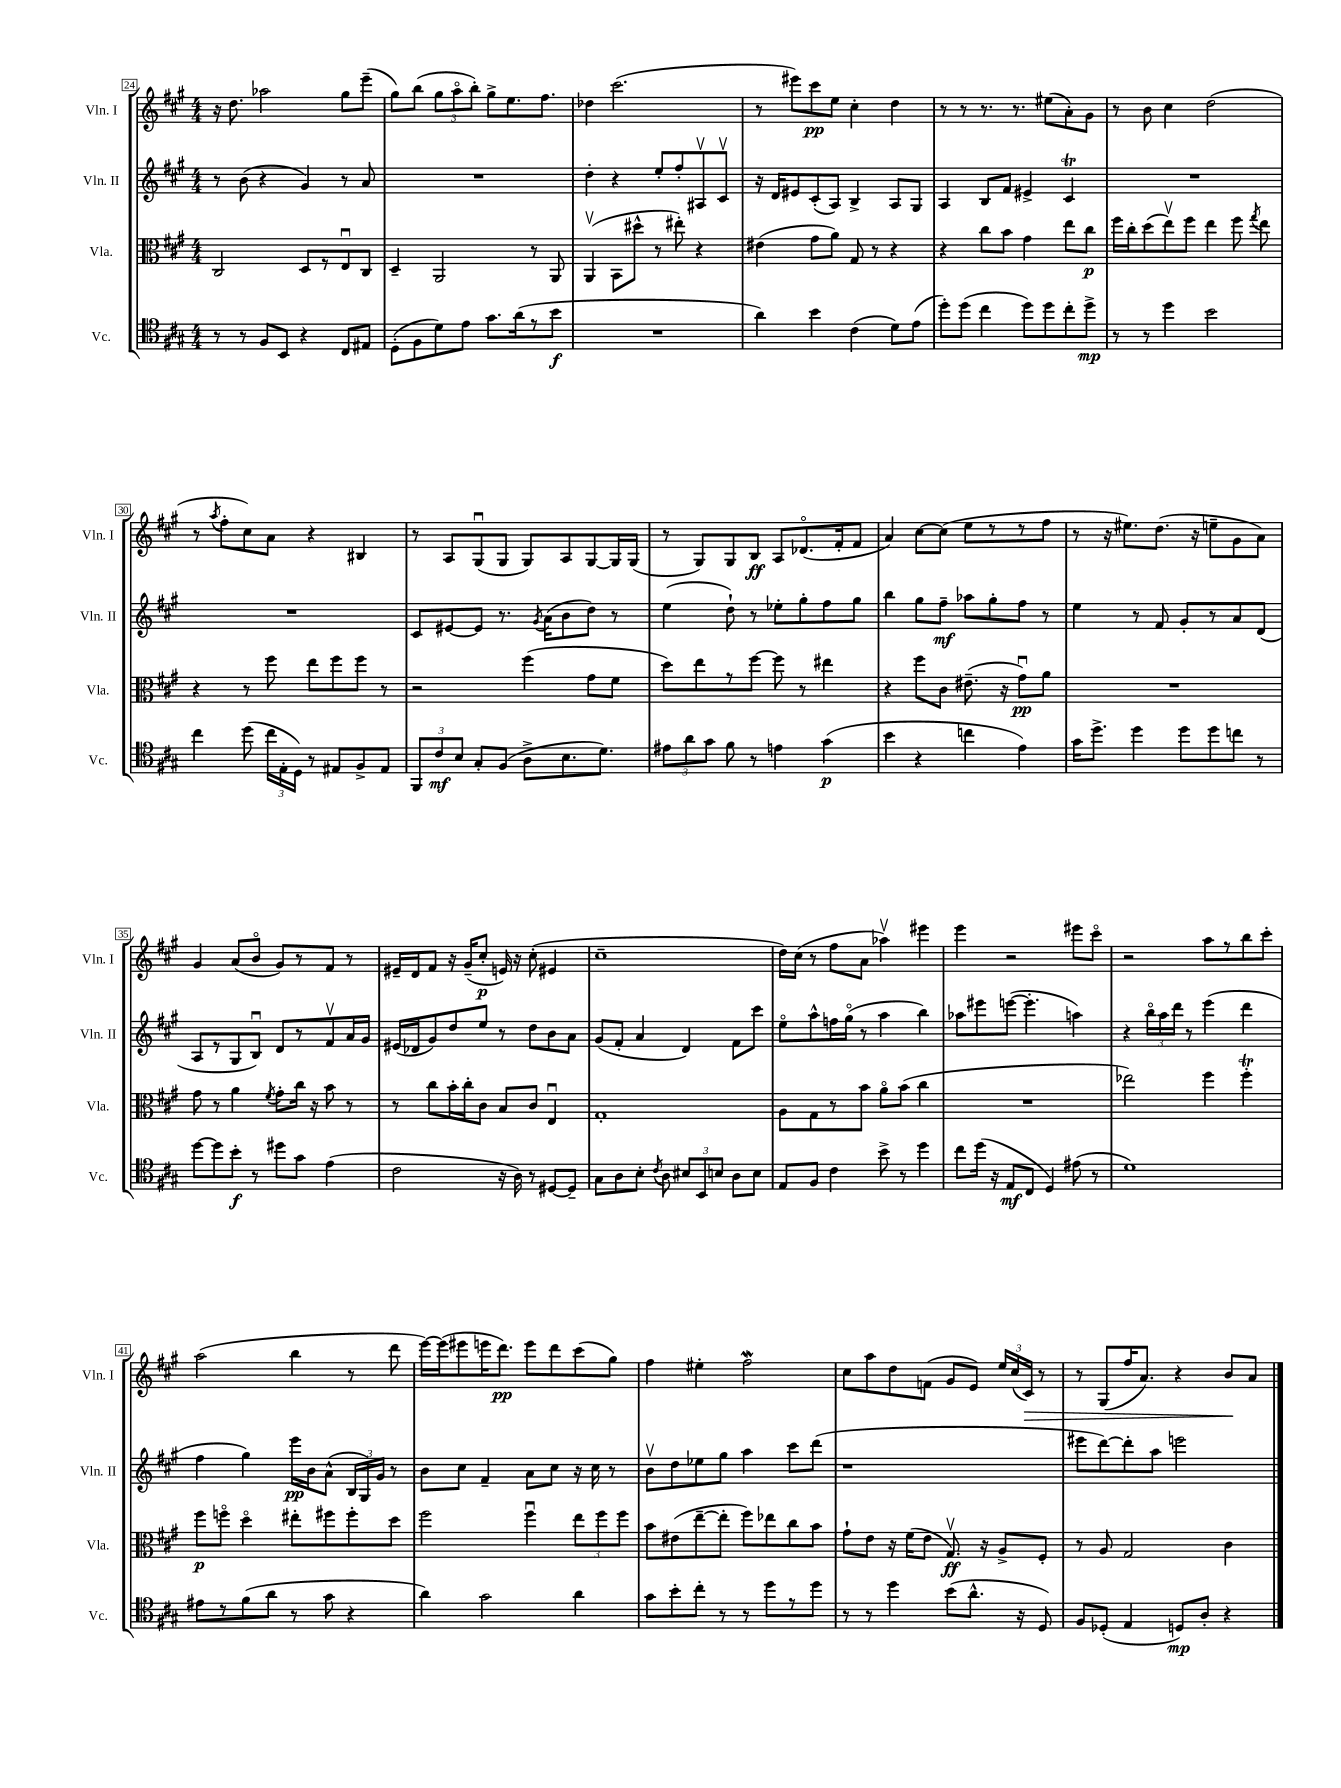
<<
\new StaffGroup <<
\new Staff = "s0" \with { instrumentName = "Vln. I" shortInstrumentName = "Vln. I" } {
    \clef treble \key a \major \numericTimeSignature \time 4/4
    \autoBeamOff r16 d''8. aes''2 gis''8[ e'''8]--( |
    gis''8[) b''8]( \tuplet 3/2 { gis''8[ a''8\flageolet b''8]-.) } gis''8[-> e''8. fis''8.] |
    des''4 cis'''2.( |
    r8 eis'''8[) cis'''8\pp e''8] cis''4-. d''4 |
    r8 r8 r8. r8. eis''8[( a'8-.) gis'8] |
    r8 b'8 cis''4 d''2( |
    r8 \acciaccatura { a''8 } fis''8[-. cis''8) a'8] r4 bis4 |
    r8 a8[ gis8\downbow( gis8] gis8[) a8 gis8~ gis16 gis16]( |
    r8 gis8[) gis8 b8]\ff a8[ des'8.\flageolet( fis'16-. fis'8] |
    a'4) cis''8[~ cis''8]( e''8[ r8 r8 fis''8] |
    r8 r16 eis''8.[) d''8.]( r16 e''8[-- gis'8 a'8]) |
    gis'4 a'8[( b'8]\flageolet gis'8[) r8 fis'8] r8 |
    eis'16[-- d'16 fis'8] r16 gis'16[--( cis''8]-.\p e'16) r16 cis''8-.( eis'4 |
    cis''1-- |
    d''16[) cis''16]( r8 fis''8[ a'8] aes''4\upbow) eis'''4 |
    e'''4 r2 eis'''8[ cis'''8]\flageolet |
    r2 a''8[ r8 b''8 cis'''8]-. |
    a''2( b''4 r8 d'''8 |
    e'''16[~) e'''16( eis'''8 e'''16 d'''8.]\pp) e'''8[ d'''8 cis'''8( gis''8]) |
    fis''4 eis''4-. fis''2\mordent |
    cis''8[ a''8 d''8 f'8]( gis'8[ e'8]) \tuplet 3/2 { e''16[ cis''16( cis'16]\>) } r8 |
    r8 gis8[( fis''16 a'8.]) r4 b'8[\! a'8] \bar "|." |
}
\new Staff = "s1" \with { instrumentName = "Vln. II" shortInstrumentName = "Vln. II" } {
    \clef treble \key a \major \numericTimeSignature \time 4/4
    \autoBeamOff r8 b'8( r4 gis'4) r8 a'8 |
    R1 |
    d''4-. r4 e''8[-. fis''8-. ais8\upbow cis'8]\upbow |
    r16 d'16[ eis'8 cis'8-.( a8]) b4-> a8[ gis8] |
    a4 b8[ fis'8] eis'4-> cis'4\trill |
    R1 |
    R1 |
    cis'8[ eis'8~ eis'8] r8. \acciaccatura { gis'8 } a'16[( b'8 d''8]) r8 |
    e''4( d''8-!) r8 ees''8[-. gis''8-. fis''8 gis''8] |
    b''4 gis''8[ fis''8]--\mf aes''8[ gis''8-. fis''8] r8 |
    e''4 r8 fis'8 gis'8[-. r8 a'8 d'8]( |
    a8[ r8 gis8 b8]\downbow) d'8[ r8 fis'8\upbow a'16 gis'16] |
    eis'16[( des'16 gis'8) d''8 e''8] r8 d''8[ b'8 a'8] |
    gis'8[( fis'8]-. a'4 d'4) fis'8[ cis'''8] |
    e''8[\flageolet a''8-^ f''16 gis''16]\flageolet( r8 a''4 b''4) |
    aes''8[ eis'''8 e'''8]~( e'''4.-. a''4) |
    r4 \tuplet 3/2 { b''16[\flageolet a''16 d'''16] } r8 e'''4( d'''4 |
    fis''4 gis''4) e'''16[\pp b'16 a'8]-^( \tuplet 3/2 { b16[ gis16) gis'16] } r8 |
    b'8[ cis''8] fis'4-- a'8[ cis''8] r16 cis''16 r8 |
    b'8[\upbow d''8 ees''8 gis''8] a''4 cis'''8[ d'''8]( |
    r1 |
    eis'''8[ d'''8~) d'''8-. a''8] e'''2 \bar "|." |
}
\new Staff = "s2" \with { instrumentName = "Vla." shortInstrumentName = "Vla." } {
    \clef alto \key a \major \numericTimeSignature \time 4/4
    \autoBeamOff cis2 d8[ r8 e8\downbow cis8] |
    d4-- a,2 r8 a,8 |
    a,4\upbow( b,8[ dis''8]-^ r8 eis''8-.) r4 |
    eis'4( gis'8[ a'8]) gis8 r8 r4 |
    r4 cis''8[ b'8] gis'4 e''8[ cis''8]\p |
    fis''16[ cis''16-. d''8( e''8\upbow) fis''8] e''4 fis''8 \acciaccatura { gis''8 } e''8 |
    r4 r8 fis''8 e''8[ fis''8 fis''8] r8 |
    r2 fis''4( gis'8[ fis'8] |
    d''8[) e''8 r8 fis''8]~ fis''8 r8 eis''4 |
    r4 fis''8[ cis'8] eis'8.--( r16 gis'8[\downbow\pp) a'8] |
    R1 |
    gis'8 r8 a'4 \acciaccatura { fis'8 } gis'8[-. cis''16] r16 b'8 r8 |
    r8 cis''8[ b'16-. cis''16-. cis'8] b8[ cis'8] e4\downbow |
    gis1-. |
    a8[ gis8 r8 b'8] a'8[\flageolet b'8]( cis''4 |
    R1 |
    ees''2) fis''4 fis''4-.\trill |
    fis''8[\p f''8]\flageolet d''4\flageolet eis''8[-. fis''8 fis''8-. d''8] |
    fis''2 fis''4\downbow \tuplet 3/2 { e''8[ fis''8 fis''8] } |
    b'8[ eis'8( e''8~-- e''8]-. fis''8[) ees''8 cis''8 b'8] |
    gis'8[-! e'8] r16 fis'16[( e'8] gis8.\upbow\ff) r16 a8[-> fis8]-. |
    r8 a8 gis2 cis'4 \bar "|." |
}
\new Staff = "s3" \with { instrumentName = "Vc." shortInstrumentName = "Vc." } {
    \clef tenor \key a \major \numericTimeSignature \time 4/4
    \autoBeamOff r8 r8 fis8[ b,8] r4 cis8[ eis8] |
    d8[-.( fis8 d'8) e'8] gis'8.[ a'16( r8 b'8]\f |
    R1 |
    a'4) b'4 cis'4( d'8[) e'8]( |
    d''8[-.) d''8]( cis''4 d''8[) d''8 cis''8-. d''8]->\mp |
    r8 r8 d''4 b'2 |
    cis''4 d''8( \tuplet 3/2 { cis''16[ e16-. d16]) } r8 eis8[ fis8-> eis8] |
    \tuplet 3/2 { fis,8[ cis'8\mf b8] } gis8[-. fis8]( a8[-> b8. d'8.]) |
    \tuplet 3/2 { eis'8[ a'8 gis'8] } fis'8 r8 e'4 gis'4\p( |
    b'4 r4 c''4 e'4) |
    gis'16[ d''8.]-> d''4 d''8[ d''8 c''8] r8 |
    d''8[~ d''8 b'8]-.\f r8 dis''8[ gis'8] e'4( |
    cis'2 r16 a16) r8 dis8[~ dis8]-- |
    gis8[ a8 b8]-. \acciaccatura { cis'8 } a8 \tuplet 3/2 { bis8[ b,8 b8] } a8[ b8] |
    e8[ fis8] cis'4 b'8-> r8 d''4 |
    cis''8[ d''16]( r16 e8[\mf cis8] d4) eis'8( r8 |
    d'1) |
    eis'8[ r8 fis'8( a'8] r8 gis'8 r4 |
    a'4) gis'2 a'4 |
    gis'8[ b'8-. cis''8]-. r8 r8 d''8[ r8 d''8] |
    r8 r8 d''4 b'8[( a'8.]-^ r16 d8) |
    fis8[ des8]-.( e4 d8[\mp) a8]-. r4 \bar "|." |
}
>>
>>
\layout { \context { \Score currentBarNumber = #24 \override BarNumber.stencil = #(make-stencil-boxer 0.1 0.3 ly:text-interface::print) } }
